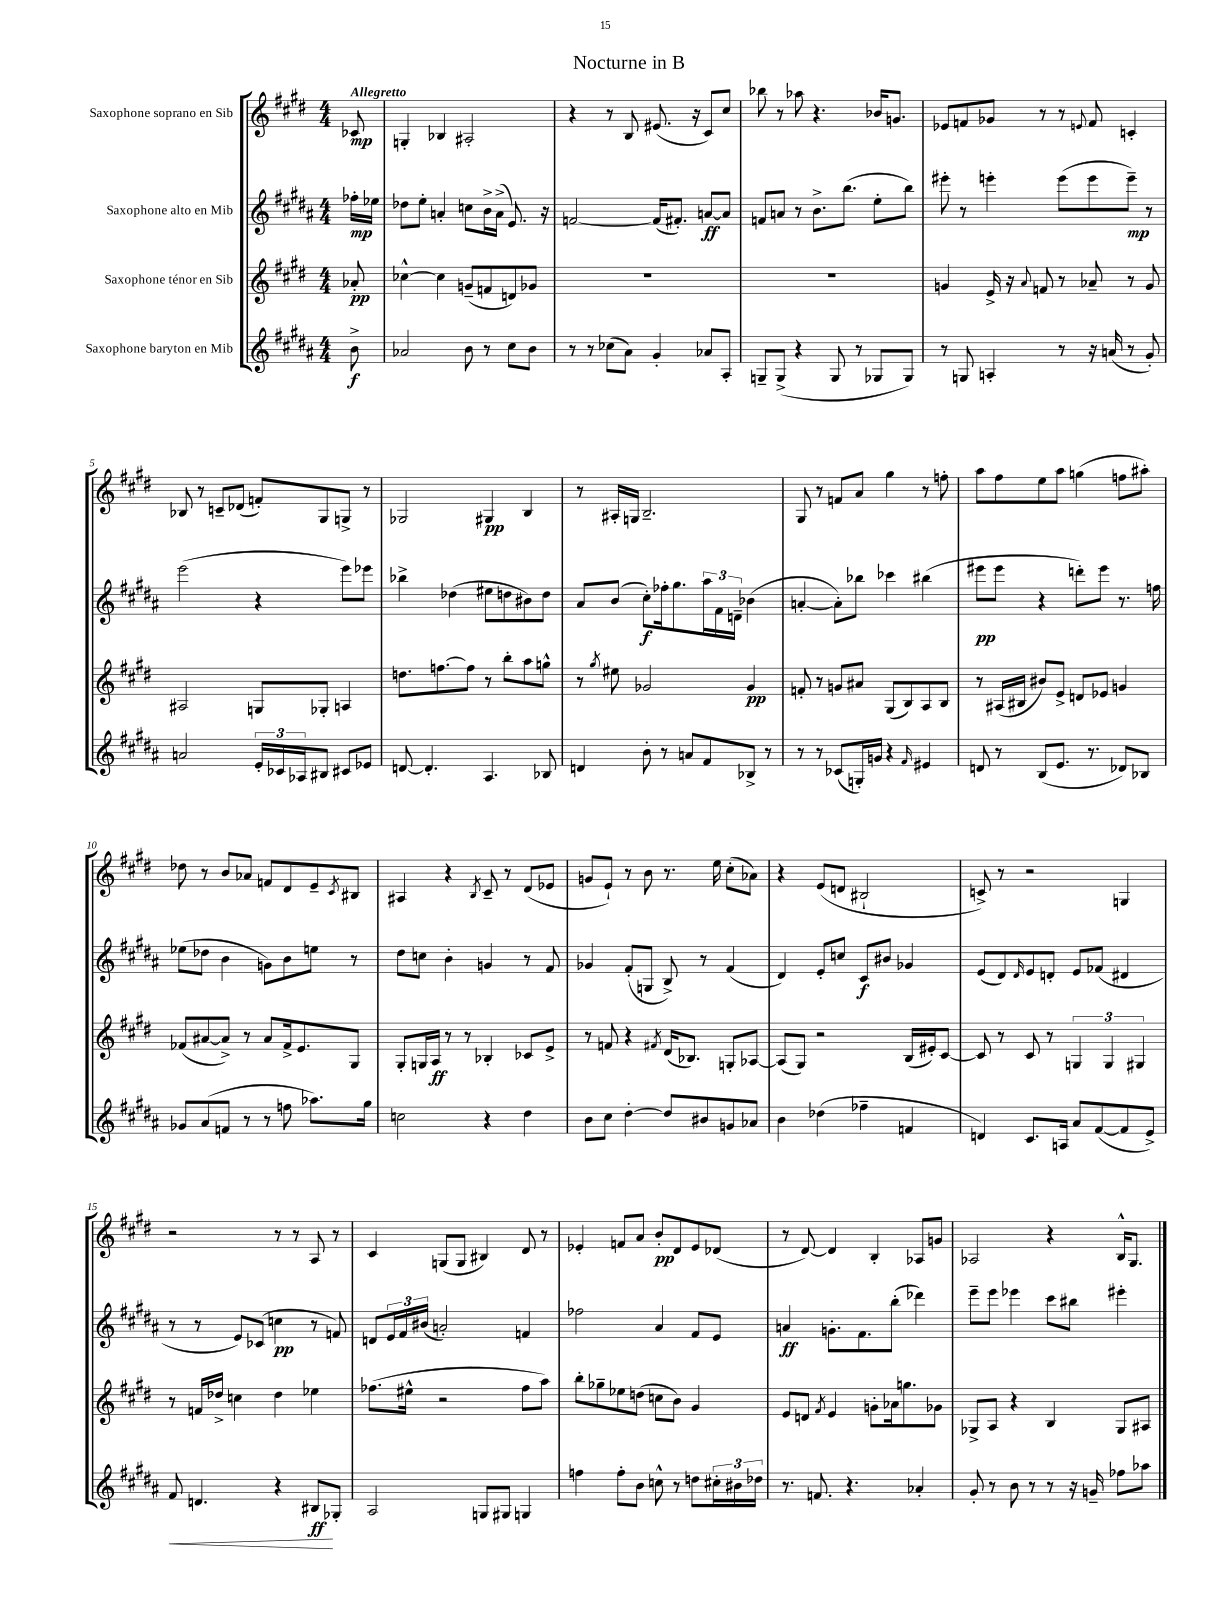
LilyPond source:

\header { title = "Nocturne in B" }
<<
\new StaffGroup <<
\new Staff = "s0" \with { instrumentName = "Saxophone soprano en Sib" } {
    \clef treble \key e \major \numericTimeSignature \time 4/4 \partial 8 \tempo "Allegretto"
    ces'8\mp |
    g4-. bes4 ais2-. |
    r4 r8 b8 eis'8.( r16 cis'8) cis''8 |
    bes''8 r8 aes''8 r4. bes'16 g'8. |
    ees'8 f'8 ges'8 r8 r8 \appoggiatura { e'8 } f'8 c'4-. |
    bes8 r8 c'8-- des'8( f'8-.) gis8 g8-> r8 |
    ges2 gis4\pp b4 |
    r8 ais16-. g16 b2.-- |
    gis8 r8 f'8 a'8 gis''4 r8 f''8-. |
    a''8 fis''8 e''8 a''8 g''4( f''8 ais''8-.) |
    des''8 r8 b'8 aes'8 f'8 dis'8 e'8-- \acciaccatura { cis'8 } bis8 |
    ais4 r4 \acciaccatura { b8 } cis'8-- r8 dis'8( ees'8 |
    g'8 e'8-!) r8 b'8 r8. e''16 cis''8-.( aes'8) |
    r4 e'8( d'8 bis2-! |
    c'8->) r8 r2 g4 |
    r2 r8 r8 a8 r8 |
    cis'4 g8( g8 bis4) dis'8 r8 |
    ees'4-. f'8 a'8 b'8-.\pp dis'8 ees'8 des'8( |
    r8 dis'8~) dis'4 b4-. aes8 g'8 |
    aes2 r4 b16-^ gis8. \bar "|." |
}
\new Staff = "s1" \with { instrumentName = "Saxophone alto en Mib" } {
    \clef treble \key b \major \numericTimeSignature \time 4/4 \partial 8
    fes''16-.\mp ees''16 |
    des''8 e''8-. a'4-. c''8 b'16-> a'16->( e'8.) r16 |
    f'2~ f'16( fis'8.-.) a'8~\ff a'8 |
    f'8 a'8 r8 b'8.-> b''8.( e''8-. b''8) |
    eis'''8-. r8 e'''4-. e'''8( e'''8 e'''8--\mp) r8 |
    e'''2( r4 e'''8) ees'''8 |
    bes''4-> des''4( eis''8 d''8 bis'8) d''8 |
    ais'8 b'8( cis''8-.\f) fes''16-. gis''8. \tuplet 3/2 { ais''16 fis'16 d'16-- } bes'4( |
    a'4~-. a'8-.) bes''8 ces'''4 bis''4( |
    eis'''8\pp eis'''8 r4 d'''8-.) eis'''8 r8. f''16 |
    ees''8( des''8 b'4 g'8) b'8 e''8 r8 |
    dis''8 c''8 b'4-. g'4 r8 fis'8 |
    ges'4 fis'8-.( g8 b8->) r8 fis'4( |
    dis'4) e'8-. c''8 cis'8\f bis'8 ges'4 |
    e'8( dis'8) \grace { dis'16 } e'8 d'8-. e'8 fes'8( dis'4 |
    r8 r8 e'8) ces'8( c''4\pp r8 f'8) |
    d'8 \tuplet 3/2 { e'16 fis'16 bis'16( } a'2-.) f'4 |
    fes''2 ais'4 fis'8 e'8 |
    a'4\ff g'8.-. fis'8. b''8-.( des'''4) |
    e'''8-- e'''8 ees'''4 cis'''8 bis''8 eis'''4-. \bar "|." |
}
\new Staff = "s2" \with { instrumentName = "Saxophone ténor en Sib" } {
    \clef treble \key e \major \numericTimeSignature \time 4/4 \partial 8
    aes'8-.\pp |
    ces''4~-^ ces''4 g'8--( f'8 d'8) ges'8 |
    R1 |
    R1 |
    g'4 e'16-> r16 \appoggiatura { a'8 } f'8 r8 aes'8-- r8 g'8 |
    ais2 g8 ges8-. a4 |
    d''8. f''8.~ f''8 r8 b''8-. a''8 g''8-^ |
    r8 \acciaccatura { gis''8 } eis''8 ges'2 ges'4\pp |
    f'8-. r8 g'8 ais'8 gis8( b8) a8 b8 |
    r8 ais16( bis16 bis'8) e'8-> d'8 ees'8 g'4 |
    fes'8( ais'8~ ais'8->) r8 ais'8 fes'16-> e'8. gis8 |
    gis8-. g16 a16\ff r8 r8 bes4-. ces'8 e'8-> |
    r8 f'8 r4 \acciaccatura { fis'8 } dis'16( bes8.) g8-. aes8~ |
    aes8( gis8) r2 b16( eis'16-.) cis'8~ |
    cis'8 r8 cis'8 r8 \tuplet 3/2 { g4 g4 gis4 } |
    r8 f'16 des''16-> c''4 des''4 ees''4 |
    fes''8.( eis''16-^ r2 fes''8 a''8) |
    b''8-. ges''8-- ees''8 d''8( c''8 b'8) gis'4 |
    e'8 d'8 \acciaccatura { fis'8 } e'4 g'8-. aes'16 g''8. ges'8 |
    ges8-> a8 r4 b4 ges8 ais8 \bar "|." |
}
\new Staff = "s3" \with { instrumentName = "Saxophone baryton en Mib" } {
    \clef treble \key b \major \numericTimeSignature \time 4/4 \partial 8
    b'8->\f |
    aes'2 b'8 r8 cis''8 b'8 |
    r8 r8 ces''8( ais'8) gis'4-. aes'8 ais8-. |
    g8-- g8->( r4 g8 r8 ges8 ges8) |
    r8 g8 a4-. r8 r16 a'16( r8 gis'8-.) |
    a'2 \tuplet 3/2 { e'16-. ces'16 aes16 } bis8 cis'8 ees'8 |
    d'8~ d'4.-. ais4. bes8 |
    d'4 b'8-. r8 a'8 fis'8 bes8-> r8 |
    r8 r8 ces'8( g16-.) g'16 r4 \grace { fis'16 } eis'4 |
    d'8 r8 b8( e'8. r8. des'8) bes8 |
    ges'8 ais'8( f'8 r8 r8 f''8 aes''8.) gis''16 |
    c''2 r4 dis''4 |
    b'8 cis''8 dis''4~-. dis''8 bis'8 g'8 aes'8 |
    b'4 des''4( fes''4-- f'4 |
    d'4) cis'8. a16 ais'8 fis'8~( fis'8 e'8->) |
    fis'8\< d'4. r4 bis8\ff\! ges8-. |
    ais2 g8 gis8 g4 |
    f''4 f''8-. b'8 c''8-^ r8 d''8 \tuplet 3/2 { cis''16-. bis'16 des''16 } |
    r8. f'8. r4. aes'4-. |
    gis'8-. r8 b'8 r8 r8 r16 g'16-- fes''8 aes''8 \bar "|." |
}
>>
>>
